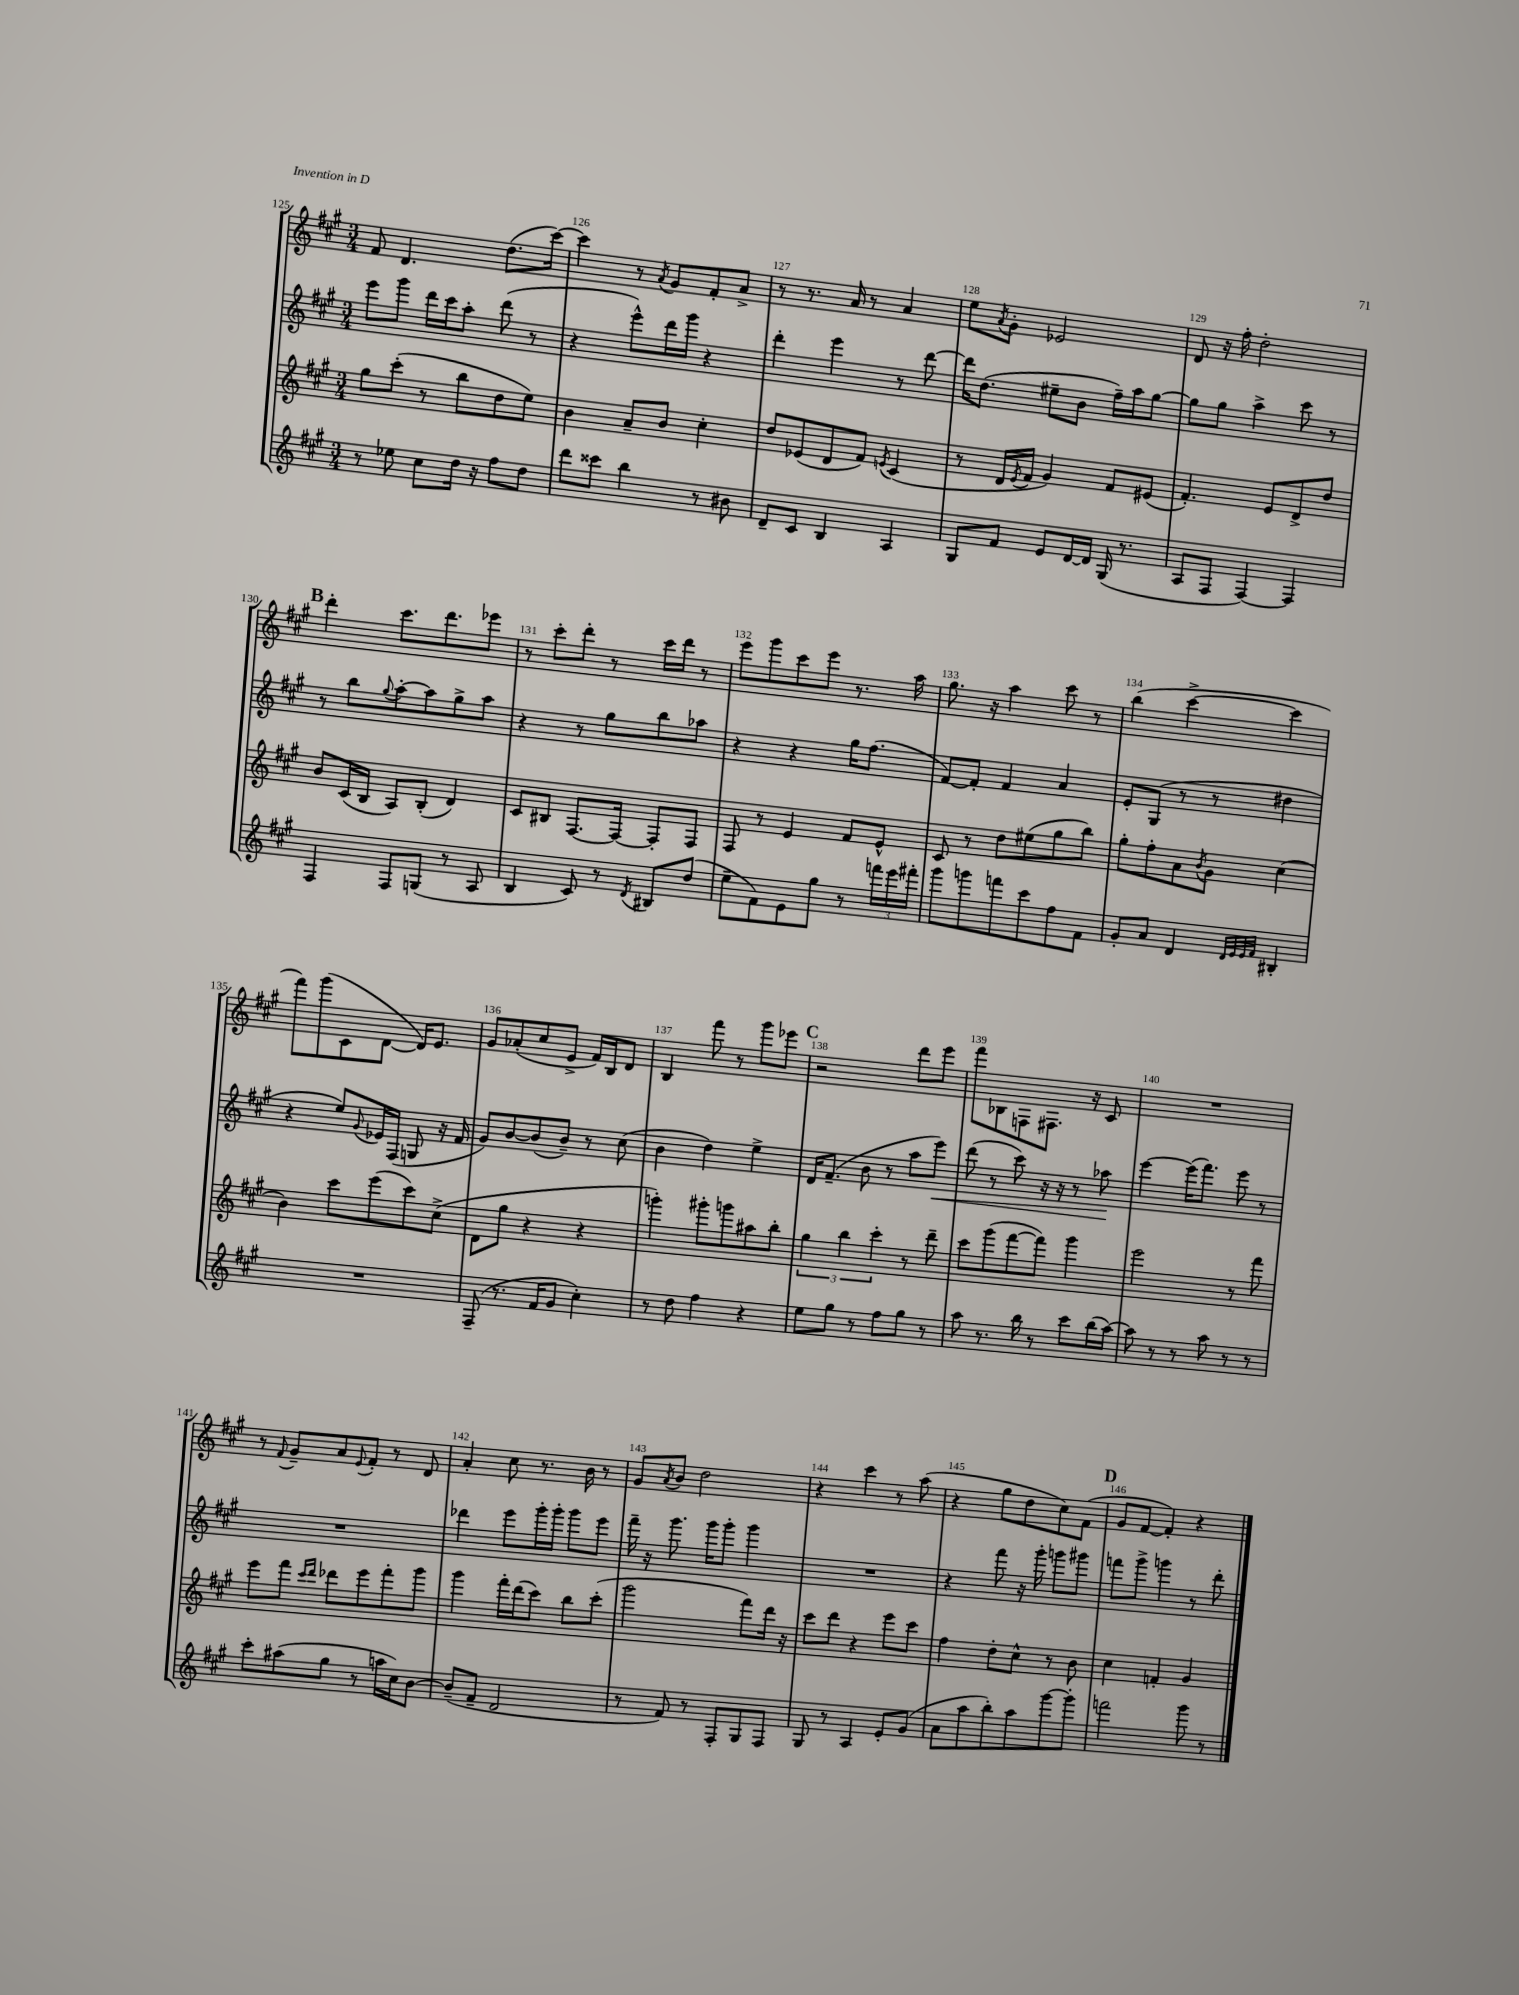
<<
\new StaffGroup <<
\new Staff = "s0" {
    \clef treble \key a \major \numericTimeSignature \time 3/4
    fis'8 d'4. d''8.( cis'''16~) |
    cis'''4 r8 \acciaccatura { a'8 } gis'8 fis'8-. a'8-> |
    r8 r8. a'16 r8 a'4 |
    e''8 \acciaccatura { a'8 } gis'8-. ees'2 |
    d'8 r16 fis''16-. d''2-. |
    \mark \markup { \bold "B" } d'''4-. cis'''8. d'''8. ees'''8 |
    r8 cis'''8-. d'''8-. r8 cis'''16 d'''16 r8 |
    e'''8 gis'''8 cis'''8 e'''8 r8. a''16 |
    gis''8. r16 a''4 cis'''8 r8 |
    b''4( cis'''4~-> cis'''4 |
    fis'''8) gis'''8( cis'8 d'8~ d'16) e'8. |
    gis'8 aes'8-.( cis''8 e'8-> fis'16) b16 d'8 |
    b4 fis'''8 r8 gis'''8 ees'''8 |
    \mark \markup { \bold "C" } r2 d'''8 e'''8 |
    fis'''8 bes8 f8 fis8. r16 cis'8 |
    R2. |
    r8 \appoggiatura { fis'8 } gis'8-- a'8 \appoggiatura { e'8 } fis'8-. r8 d'8 |
    a'4-. cis''8 r8. b'16 r8 |
    gis'8 \acciaccatura { a'8 } b'8 d''2 |
    r4 cis'''4 r8 a''8( |
    r4 gis''8 d''8 cis''8) fis'8( |
    \mark \markup { \bold "D" } gis'8 fis'8~ fis'4-.) r4 \bar "|." |
}
\new Staff = "s1" {
    \clef treble \key a \major \numericTimeSignature \time 3/4
    e'''8 gis'''8 d'''16 cis'''16 a''8-. d'''8( r8 |
    r4 e'''8-^) d'''16 gis'''16 r4 |
    d'''4-. e'''4 r8 d'''8~ |
    d'''16 d''8.( eis''8-- b'8 fis''16--) a''16 gis''8~ |
    gis''8 gis''8 a''4-> cis'''8 r8 |
    \mark \markup { \bold "B" } r8 b''8 \appoggiatura { gis''8 } a''8~-. a''8 gis''8-> a''8 |
    r4 r8 gis''8 b''8 aes''8 |
    r4 r4 gis''16 fis''8.( |
    fis'8~) fis'8-. fis'4 a'4 |
    e'8-. gis8( r8 r8 dis''4 |
    r4 e''8) \appoggiatura { gis'8 } ees'16 fis16( g8 r16 fis'16 |
    gis'8) b'8~ b'8( b'8--) r8 cis''8( |
    b'4 d''4) e''4-> |
    \mark \markup { \bold "C" } d'16 fis'8.--( b'8 r8 a''8 e'''8\<) |
    d'''8( r8 cis'''8) r16 r16 r8 aes''8\! |
    e'''4~ e'''16( fis'''8.) e'''8 r8 |
    R2. |
    des'''4 e'''8 gis'''16-. gis'''16-. gis'''8 e'''8 |
    fis'''16-- r16 gis'''8. gis'''16 gis'''8-. gis'''4 |
    R2. |
    r4 fis'''8 r16 gis'''16-. g'''8 gis'''8 |
    \mark \markup { \bold "D" } f'''8 gis'''8-> g'''4 r8 d'''8-. \bar "|." |
}
\new Staff = "s2" {
    \clef treble \key a \major \numericTimeSignature \time 3/4
    gis''8 cis'''8-.( r8 b''8 d''8 e''8) |
    b'4 a'8-- b'8 cis''4-. |
    d''8 ees'8( d'8 fis'8) \acciaccatura { e'8 } cis'4( |
    r8 d'16 \acciaccatura { e'8 } fis'16 gis'4) fis'8 eis'8( |
    fis'4.-.) e'8 d'8-> d''8 |
    \mark \markup { \bold "B" } b'8 cis'16( b16 a8) b8-.( d'4) |
    cis'8 bis8 fis8.~ fis16~ fis8-. fis8 |
    fis8 r8 e'4 fis'8 e'8-^ |
    cis'8 r8 d''8 eis''8( gis''8 b''8) |
    gis''8-. fis''8-. a'8 \acciaccatura { b'8 } gis'8 cis''4( |
    b'4) cis'''8 e'''8( cis'''8) cis''8->( |
    d'8 gis''8 r4 r4 |
    g'''4-.) gis'''8-. g'''8 ais''8 b''8-. |
    \mark \markup { \bold "C" } \tuplet 3/2 { gis''4 b''4 cis'''4-. } r8 d'''8-- |
    cis'''8 gis'''8( fis'''8~ fis'''8) gis'''4 |
    e'''2 r8 fis'''8 |
    e'''8 fis'''8 \grace { cis'''16 d'''16 } des'''8 e'''8 fis'''8-. gis'''8 |
    gis'''4 fis'''16-. d'''16( cis'''8) b''8 cis'''8-.( |
    gis'''2 fis'''8) d'''16 r16 |
    cis'''8 d'''8 r4 e'''8 cis'''8 |
    fis''4 d''8-. cis''8-^ r8 b'8 |
    \mark \markup { \bold "D" } cis''4 f'4-. gis'4 \bar "|." |
}
\new Staff = "s3" {
    \clef treble \key a \major \numericTimeSignature \time 3/4
    r8 ees''8 cis''8 d''16 r16 fis''8 d''8 |
    d'''8 cisis'''8 b''4 r8 bis'8 |
    d'8-- cis'8 b4 a4 |
    gis8 fis'8 e'8 d'16~ d'16 gis16( r8. |
    a8 fis8 fis4~) fis4 |
    \mark \markup { \bold "B" } fis4 fis8 g8( r8 a8 |
    b4 cis'8) r8 \acciaccatura { d'8 } bis8 d''8( |
    e''8-- fis'8) e'8 gis''8 r8 \tuplet 3/2 { f'''16 e'''16 fis'''16-. } |
    gis'''8 g'''8 f'''8 cis'''8 fis''8 fis'8 |
    gis'8-. a'8 d'4 \grace { d'32 e'32 e'32 fis'32 } bis4-. |
    R2. |
    fis8--( r8. fis'16 gis'8 cis''4-.) |
    r8 d''8 fis''4 r4 |
    \mark \markup { \bold "C" } e''8 gis''8 r8 fis''8 gis''8 r8 |
    a''8 r8. b''16 r8 cis'''8 b''16( a''16~) |
    a''8 r8 r8 a''8 r8 r8 |
    cis'''8-. ais''8( gis''8 r8 a''16 cis''16) b'8~ |
    b'8--( fis'8-- d'2 |
    r8 fis'8) r8 fis8-. gis8 fis8 |
    gis8 r8 a4 e'8-. gis'8( |
    a'8 a''8 b''8-.) a''8 gis'''8~ gis'''8-. |
    \mark \markup { \bold "D" } f'''2 gis'''8 r8 \bar "|." |
}
>>
>>
\layout { \context { \Score currentBarNumber = #125 \override BarNumber.break-visibility = ##(#f #t #t) barNumberVisibility = #all-bar-numbers-visible } }
